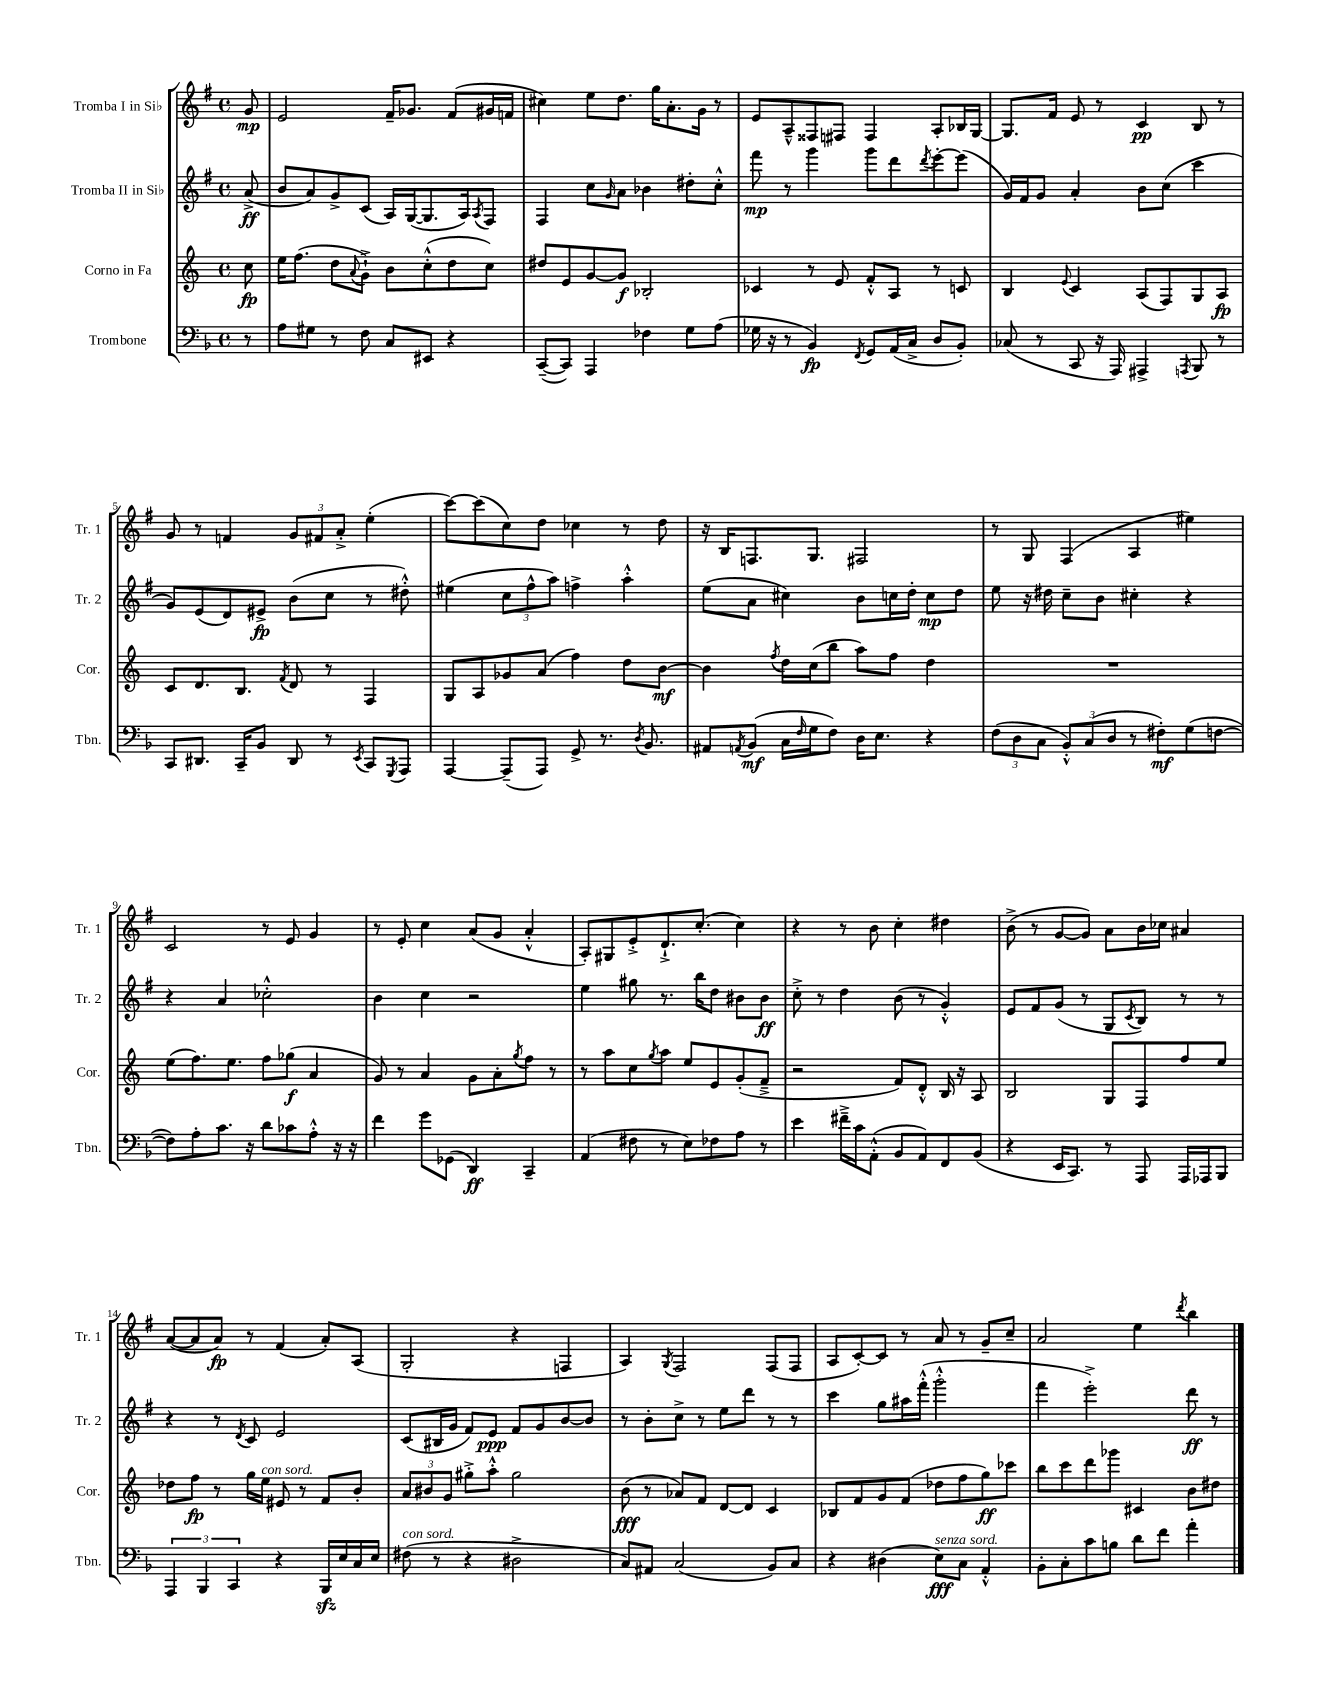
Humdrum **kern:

**kern	**kern	**kern	**kern
*staff4	*staff3	*staff2	*staff1
*clefF4	*clefG2	*clefG2	*clefG2
*k[b-]	*k[]	*k[f#]	*k[f#]
*M4/4	*M4/4	*M4/4	*M4/4
*met(c)	*met(c)	*met(c)	*met(c)
8r	8cc	(8a^	8g
=	=	=	=
8A	16ee	8b	2e
.	(8.ff	.	.
8G#	.	8a)	.
8r	8dd	8g^	.
.	8qqa	.	.
8F	8g`^)	(8c	.
8C	8b	16A)	16f#~
.	.	([16G	8.g-
8EE#	(8cc'^^	8.G]	.
4r	8dd	.	(8f#
.	.	16A)	.
.	.	8qA	.
.	8cc)	8F#	16g#
.	.	.	16f
=	=	=	=
([8CC~	8dd#	4F#	4cc#)
8CC])	8e	.	.
4AAA	[8g	8cc	8ee
.	.	16qqg	.
.	8g]	8a	8.dd
4F-	2B-'	4b-	.
.	.	.	16gg
.	.	.	8.a'
8G	.	8dd#'	.
.	.	.	16g
(8A	.	8cc'^^	8r
=	=	=	=
16G-	4c-	8fff#	8e
16r	.	.	.
8r	.	8r	8A~^^
4BB-)	8r	4ggg	8F##
.	8e	.	8F#
8qFF	.	.	.
8GG	8f'^^	8ggg	4F#
(16AA	8A	8ddd	.
16C^	.	.	.
.	.	8qddd	.
8D	8r	[8eee'	8A'
8BB-')	8c	(8eee]	16B-
.	.	.	[16G
=	=	=	=
(8C-	4B	16g)	8.G]
.	.	16f#	.
8r	.	8g	.
.	.	.	16f#
.	8qqe	.	.
8CC	4c	4a'	8e
16r	.	.	8r
16AAA)	.	.	.
4AAA#^	(8A	8b	4c
.	8F)	(8cc	.
8qAAA	.	.	.
8BBB-	8G	4ccc	8B
8r	8A	.	8r
=	=	=	=
8CC	8c	8g)	8g
8.DD#	8.d	(8e	8r
.	.	8d)	4f
16CC~	8.B	.	.
8BB-	.	8e#^	.
.	8qf	.	.
8DD#	8d	(8b	12g
.	.	.	12f#
8r	8r	8cc	.
.	.	.	12a'^
8qEE	.	.	.
8CC	4F	8r	(4ee'
8qGGG	.	.	.
8AAA	.	8dd#'^^)	.
=	=	=	=
[4AAA	8G	(4ee#	[8ccc)
.	8A	.	(8ccc]
(8AAA~]	8g-	12cc	8cc)
.	.	12ff#^^	.
8AAA)	(8a	.	8dd
.	.	12aa)	.
8GG^	4ff)	4ff^	4cc-
8.r	.	.	.
.	8dd	4aa'^^	8r
8qD	.	.	.
8.BB-	.	.	.
.	[8b	.	8dd
=	=	=	=
8AA#	4b]	(8ee	16r
.	.	.	16B
8qAA	.	.	.
(8BB-	.	8a	8.F
.	8qff	.	.
16C	16dd	4cc#)	.
16qqF	.	.	.
16G	(16cc	.	8.G
8F)	8bb	.	.
16D	8aa)	8b	2F#
8.E	.	.	.
.	8ff	16cc	.
.	.	16dd'	.
4r	4dd	8cc	.
.	.	8dd	.
=	=	=	=
(12F	1r	8ee	8r
12D	.	.	.
.	.	16r	8G
12C	.	.	.
.	.	16dd#	.
12BB-'^^)	.	8cc~	(4F#
(12C	.	.	.
.	.	8b	.
12D	.	.	.
8r	.	4cc#'	4A
8F#')	.	.	.
(8G	.	4r	4ee#)
[8F	.	.	.
=	=	=	=
8F])	(8ee	4r	2c
8A'	8.ff)	.	.
8.c	.	4a	.
.	8.ee	.	.
16r	.	.	.
8d	8ff	2cc-'^^	8r
8c-	(8gg-	.	8e
8A'^^	4a	.	4g
16r	.	.	.
16r	.	.	.
=	=	=	=
4f	8g)	4b	8r
.	8r	.	8e'
8g	4a	4cc	4cc
(8GG-	.	.	.
4DD)	8g	2r	(8a
.	8a'	.	8g
.	8qgg	.	.
4CC~	8ff	.	4a'^^
.	8r	.	.
=	=	=	=
(4AA	8r	4ee	8A')
.	8aa	.	8G#
8F#	8cc	8gg#	8e'^
.	8qgg	.	.
8r	8aa	8.r	8.d`^
8E)	8ee	.	.
.	.	16bb	(8.cc'
8F-	8e	8dd	.
8A	(8g'	8b#	4cc)
8r	8f~^	8b#	.
=	=	=	=
4e	2r	8cc'^	4r
.	.	8r	.
16f#~^	.	4dd	8r
16c	.	.	.
(8AA'^^	.	.	8b
8BB-	8f)	(8b	4cc'
8AA)	8d'^^	8r	.
8FF	16B	4g'^^)	4dd#
.	16r	.	.
(8BB-	8A	.	.
=	=	=	=
4r	2B	8e	(8b^
.	.	8f#	8r
16EE	.	(8g	[8g
8.CC)	.	.	.
.	.	8r	8g])
8r	8G	8G	8a
.	.	8qc	.
8AAA	8F	8B)	16b
.	.	.	16cc-
16AAA	8ff	8r	4a#
16AAA-	.	.	.
8BBB-	8ee	8r	.
=	=	=	=
6AAA	8dd-	4r	([8a
.	8ff	.	8a]
6BBB-	.	.	.
.	8r	8r	8a)
6CC	.	.	.
.	.	8qd	.
.	16gg	8c	8r
.	16ee	.	.
4r	8e#	2e	(4f#
.	8r	.	.
16BBB-	8f	.	8a')
16E	.	.	.
16C	8b'	.	(8A
16E	.	.	.
=	=	=	=
(8F#	12a	(8c	2G'
.	12b#	.	.
8r	.	16B#	.
.	12g	.	.
.	.	16g	.
4r	8gg#'^	8f#)	.
.	8aa'^^	8e	.
2D#^	2gg#	8f#	4r
.	.	8g	.
.	.	[8b	4F
.	.	8b]	.
=	=	=	=
8C)	(8b	8r	4A)
8AA#	8r	8b'	.
.	.	.	8qG
(2C	8a-)	8cc^	2F#
.	8f	8r	.
.	[8d	8ee	.
.	8d]	8ddd	.
8BB-)	4c	8r	(8F#
8C	.	8r	8F#
=	=	=	=
4r	8B-	4ccc	8A
.	8f	.	[8c')
(4D#	8g	8gg	8c]
.	(8f	16aa#	8r
.	.	(16fff#'^^	.
8E)	8dd-	2ggg'^^	8a
8C	8ff	.	8r
4AA'^^	8gg)	.	8g~
.	8ccc-	.	8cc~
=	=	=	=
8BB-'	8bb	4fff#	2a
8C'	8ccc	.	.
8c	8ddd	2eee'^)	.
8B	8ggg-	.	.
8d	4c#	.	4ee
8f	.	.	.
.	.	.	8qddd
4a'	8b	8ddd	4bb
.	8dd#	8r	.
==	==	==	==
*-	*-	*-	*-
